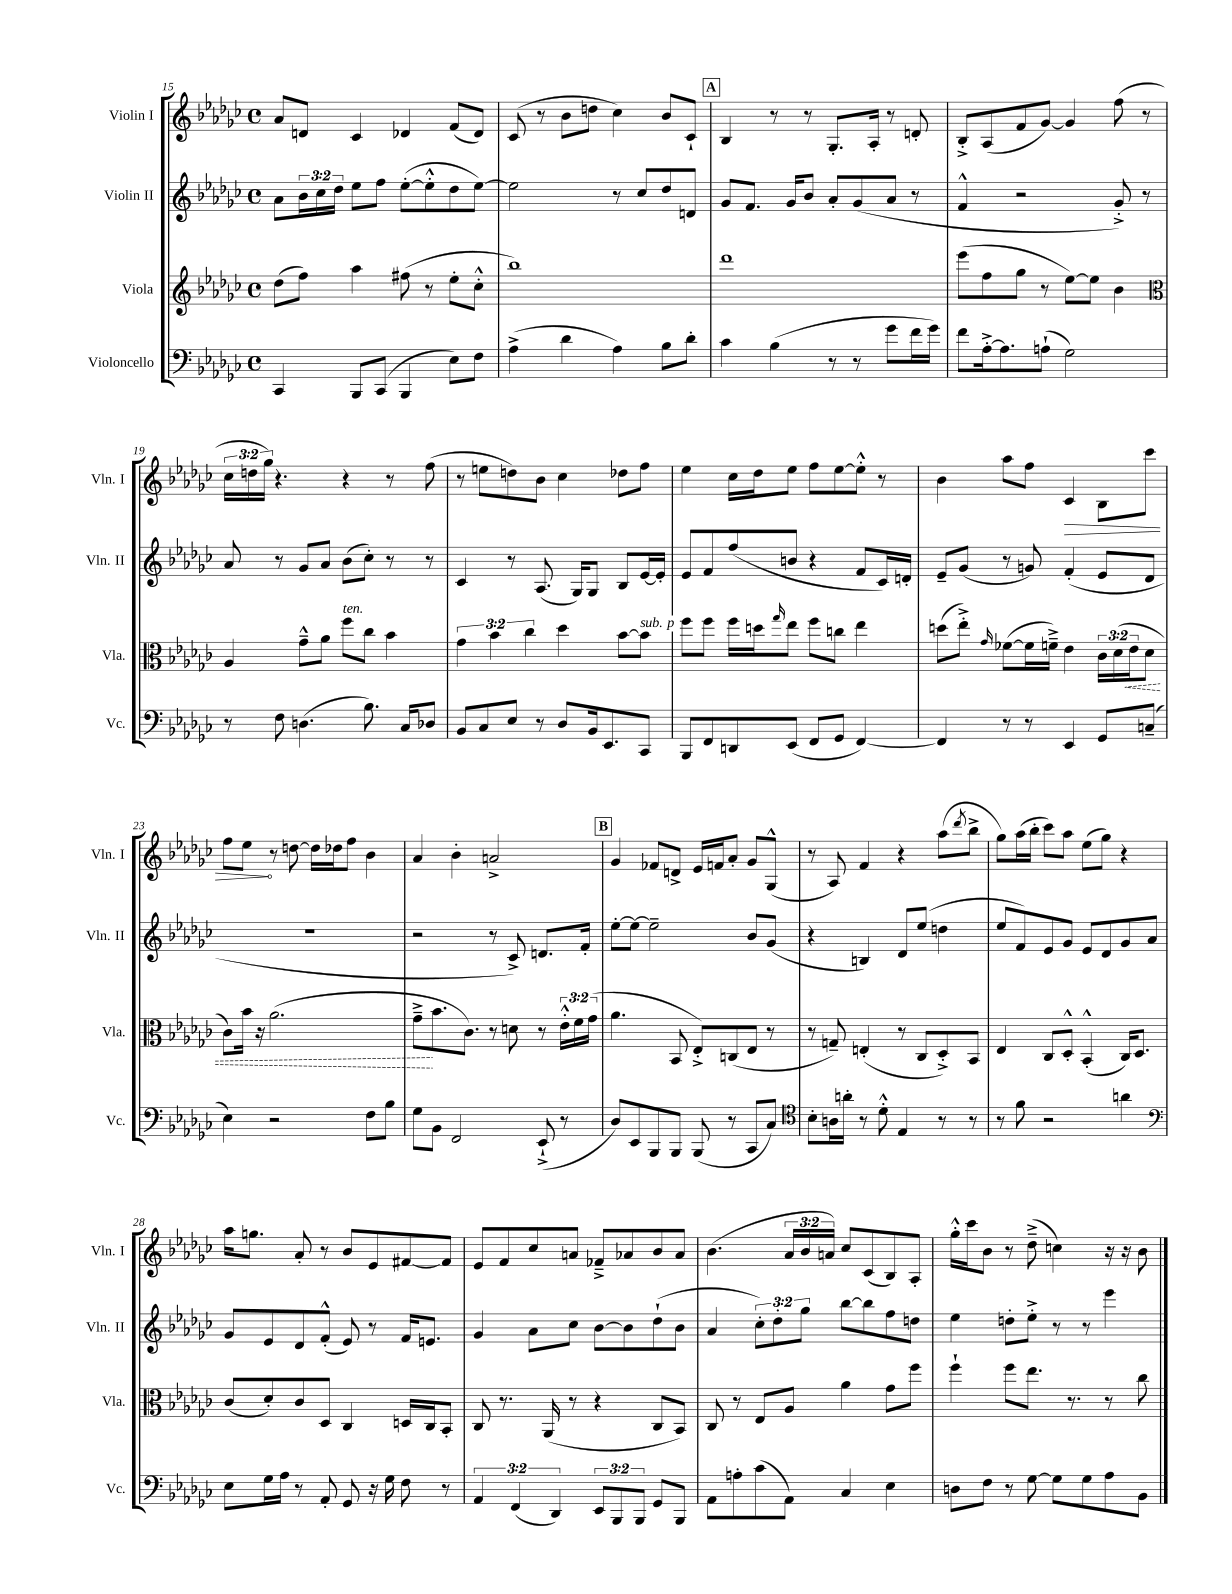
<<
\new StaffGroup <<
\new Staff = "s0" \with { instrumentName = "Violin I" shortInstrumentName = "Vln. I" } {
    \clef treble \key ges \major \defaultTimeSignature \time 4/4 \override Staff.TupletNumber.text = #tuplet-number::calc-fraction-text
    aes'8 d'8 ces'4 des'4 f'8( des'8) |
    ces'8( r8 bes'8 d''8 ces''4) bes'8 ces'8-! |
    \mark \markup { \box "A" } bes4 r8 r8 ges8.-. aes16-. r8 d'8-. |
    bes8-.-> aes8( f'8 ges'8~) ges'4 f''8( r8 |
    \tuplet 3/2 { ces''16 d''16 ges''16) } r4. r4 r8 f''8( |
    r8 e''8 d''8) bes'8 ces''4 des''8 f''8 |
    ees''4 ces''16 des''16 ees''8 f''8 ees''8~ ees''8-.-^ r8 |
    bes'4 aes''8 f''8 \once \override Hairpin.circled-tip = ##t ces'4\> bes8 ces'''8 |
    f''8 ees''8\! r8 d''8~ d''16 des''16 f''8 bes'4 |
    aes'4 bes'4-. a'2-> |
    \mark \markup { \box "B" } ges'4 fes'8 d'8-> ees'16 f'16 aes'8-. ges'8 ges8-^( |
    r8 aes8) f'4 r4 aes''8( \acciaccatura { des'''8 } bes''8-> |
    ges''8) aes''16( bes''16-. ces'''8) aes''8 ees''8( ges''8) r4 |
    aes''16 g''8. aes'8-. r8 bes'8 ees'8 fis'8~ fis'8 |
    ees'8 f'8 ces''8 a'8 fes'8---> aes'8 bes'8 aes'8 |
    bes'4.( \tuplet 3/2 { aes'16 bes'16 a'16) } ces''8 ces'8( bes8) aes8-. |
    ges''16-.-^ ces'''16 bes'8 r8 des''8--->( c''4) r16 r16 bes'8 \bar "|." |
}
\new Staff = "s1" \with { instrumentName = "Violin II" shortInstrumentName = "Vln. II" } {
    \clef treble \key ges \major \defaultTimeSignature \time 4/4 \override Staff.TupletNumber.text = #tuplet-number::calc-fraction-text
    aes'8 \tuplet 3/2 { bes'16 ces''16 des''16 } ees''8 f''8 ees''8~-.( ees''8-.-^ des''8 ees''8~) |
    ees''2 r8 ces''8 des''8 d'8 |
    \mark \markup { \box "A" } ges'8 f'8. ges'16 bes'8 aes'8-. ges'8( aes'8 r8 |
    f'4-^ r2 ges'8-.->) r8 |
    aes'8 r8 ges'8 aes'8 bes'8( ces''8-.) r8 r8 |
    ces'4 r8 aes8.( ges16) ges8 bes8 ees'16~ ees'16-. |
    ees'8 f'8 f''8( b'8 r4 f'8 ces'16) d'16-. |
    ees'8-- ges'8( r8 g'8) f'4-.( ees'8 des'8 |
    R1 |
    r2 r8 ces'8->) d'8. f'16-. |
    \mark \markup { \box "B" } ees''8~-. ees''8~ ees''2-- bes'8 ges'8( |
    r4 b4) des'8 ees''8( d''4 |
    ees''8 f'8) ees'8 ges'8 ees'8 des'8 ges'8 aes'8 |
    ges'8 ees'8 des'8 f'8-.-^( ees'8) r8 f'16 e'8. |
    ges'4 aes'8 ces''8 bes'8~ bes'8 des''8-!( bes'8 |
    aes'4 \tuplet 3/2 { ces''8-.) des''8-. ges''8 } bes''8~ bes''8 f''8 d''8 |
    ees''4 d''8-. ees''8-.-> r8 r8 ees'''4 \bar "|." |
}
\new Staff = "s2" \with { instrumentName = "Viola" shortInstrumentName = "Vla." } {
    \clef treble \key ges \major \defaultTimeSignature \time 4/4 \override Staff.TupletNumber.text = #tuplet-number::calc-fraction-text
    des''8( f''8) aes''4 fis''8( r8 ees''8-. ces''8-.-^ |
    bes''1) |
    \mark \markup { \box "A" } des'''1 |
    ees'''8( f''8 ges''8 r8 ees''8~) ees''8 bes'4 |
    \clef alto aes4 ges'8---^ aes'8 f''8^\markup { \italic "ten." } ces''8 bes'4 |
    \tuplet 3/2 { ges'4 bes'4 ces''4 } des''4 bes'8~ bes'8^\markup { \italic "sub. p" } |
    f''8 f''8 f''16 d''16 \grace { ges''16 } ees''8 f''8 c''8 ees''4 |
    d''8( ees''8-.->) \grace { ges'16 } fes'8~( fes'16 f'16--->) ees'4 \tuplet 3/2 { ces'16 des'16( \once \override Hairpin.style = #'dashed-line ees'16\< } des'8 |
    ces'8) bes'16 r16 aes'2.( |
    ges'8--->\! bes'8. ces'8.) r8 d'8 r8 \tuplet 3/2 { ees'16-.-^ f'16 ges'16( } |
    \mark \markup { \box "B" } aes'4. bes,8 ees8-.->) c8( ees8 r8 |
    r8 g8--) e4-.( r8 ces8 des8-.->) bes,8 |
    ees4 ces8 des8-.-^ bes,4-.-^( ces16) des8. |
    ces'8( des'8-.) ces'8 des8 ces4 d16 ces16 bes,8-. |
    ces8 r8. aes,16( r8 r4 ces8 bes,8) |
    ces8 r8 ees8 aes8 aes'4 ges'8 f''8 |
    f''4-! f''8 ees''8. r8. r8 ces''8 \bar "|." |
}
\new Staff = "s3" \with { instrumentName = "Violoncello" shortInstrumentName = "Vc." } {
    \clef bass \key ges \major \defaultTimeSignature \time 4/4 \override Staff.TupletNumber.text = #tuplet-number::calc-fraction-text
    ces,4 bes,,8 ces,8( bes,,4 ees8) f8 |
    aes4->( des'4 aes4) bes8 des'8-. |
    \mark \markup { \box "A" } ces'4 bes4( r8 r8 ges'8 f'16 ges'16) |
    f'8 aes16~-.-> aes8. a8-!( ges2) |
    r8 f8 d4.( bes8.) ces16 des8 |
    bes,8 ces8 ees8 r8 des8 bes,16 ees,8. ces,8 |
    bes,,8 f,8 d,8 ees,8( f,8 ges,8 f,4~) |
    f,4 r8 r8 ees,4 ges,8 c8--( |
    ees4) r2 f8 bes8 |
    ges8 bes,8 f,2 ees,8-!->( r8 |
    \mark \markup { \box "B" } des8) ees,8 bes,,8 bes,,8 bes,,8( r8 ces,8 ces8) |
    \clef tenor bes8-. a16 a'16-. r8 des'8-.-^ ees4 r8 r8 |
    r8 f'8 r2 a'4 |
    \clef bass ees8 ges16 aes16 r8 aes,8-. ges,8 r16 ges16 f8 r8 |
    \tuplet 3/2 { aes,4 f,4( des,4) } \tuplet 3/2 { ees,8 bes,,8 bes,,8 } ges,8 bes,,8 |
    aes,8 a8-. ces'8( aes,8) ces4 ees4 |
    d8 f8 r8 ges8~ ges8 ges8 aes8 bes,8 \bar "|." |
}
>>
>>
\layout { \context { \Score currentBarNumber = #15 } }
